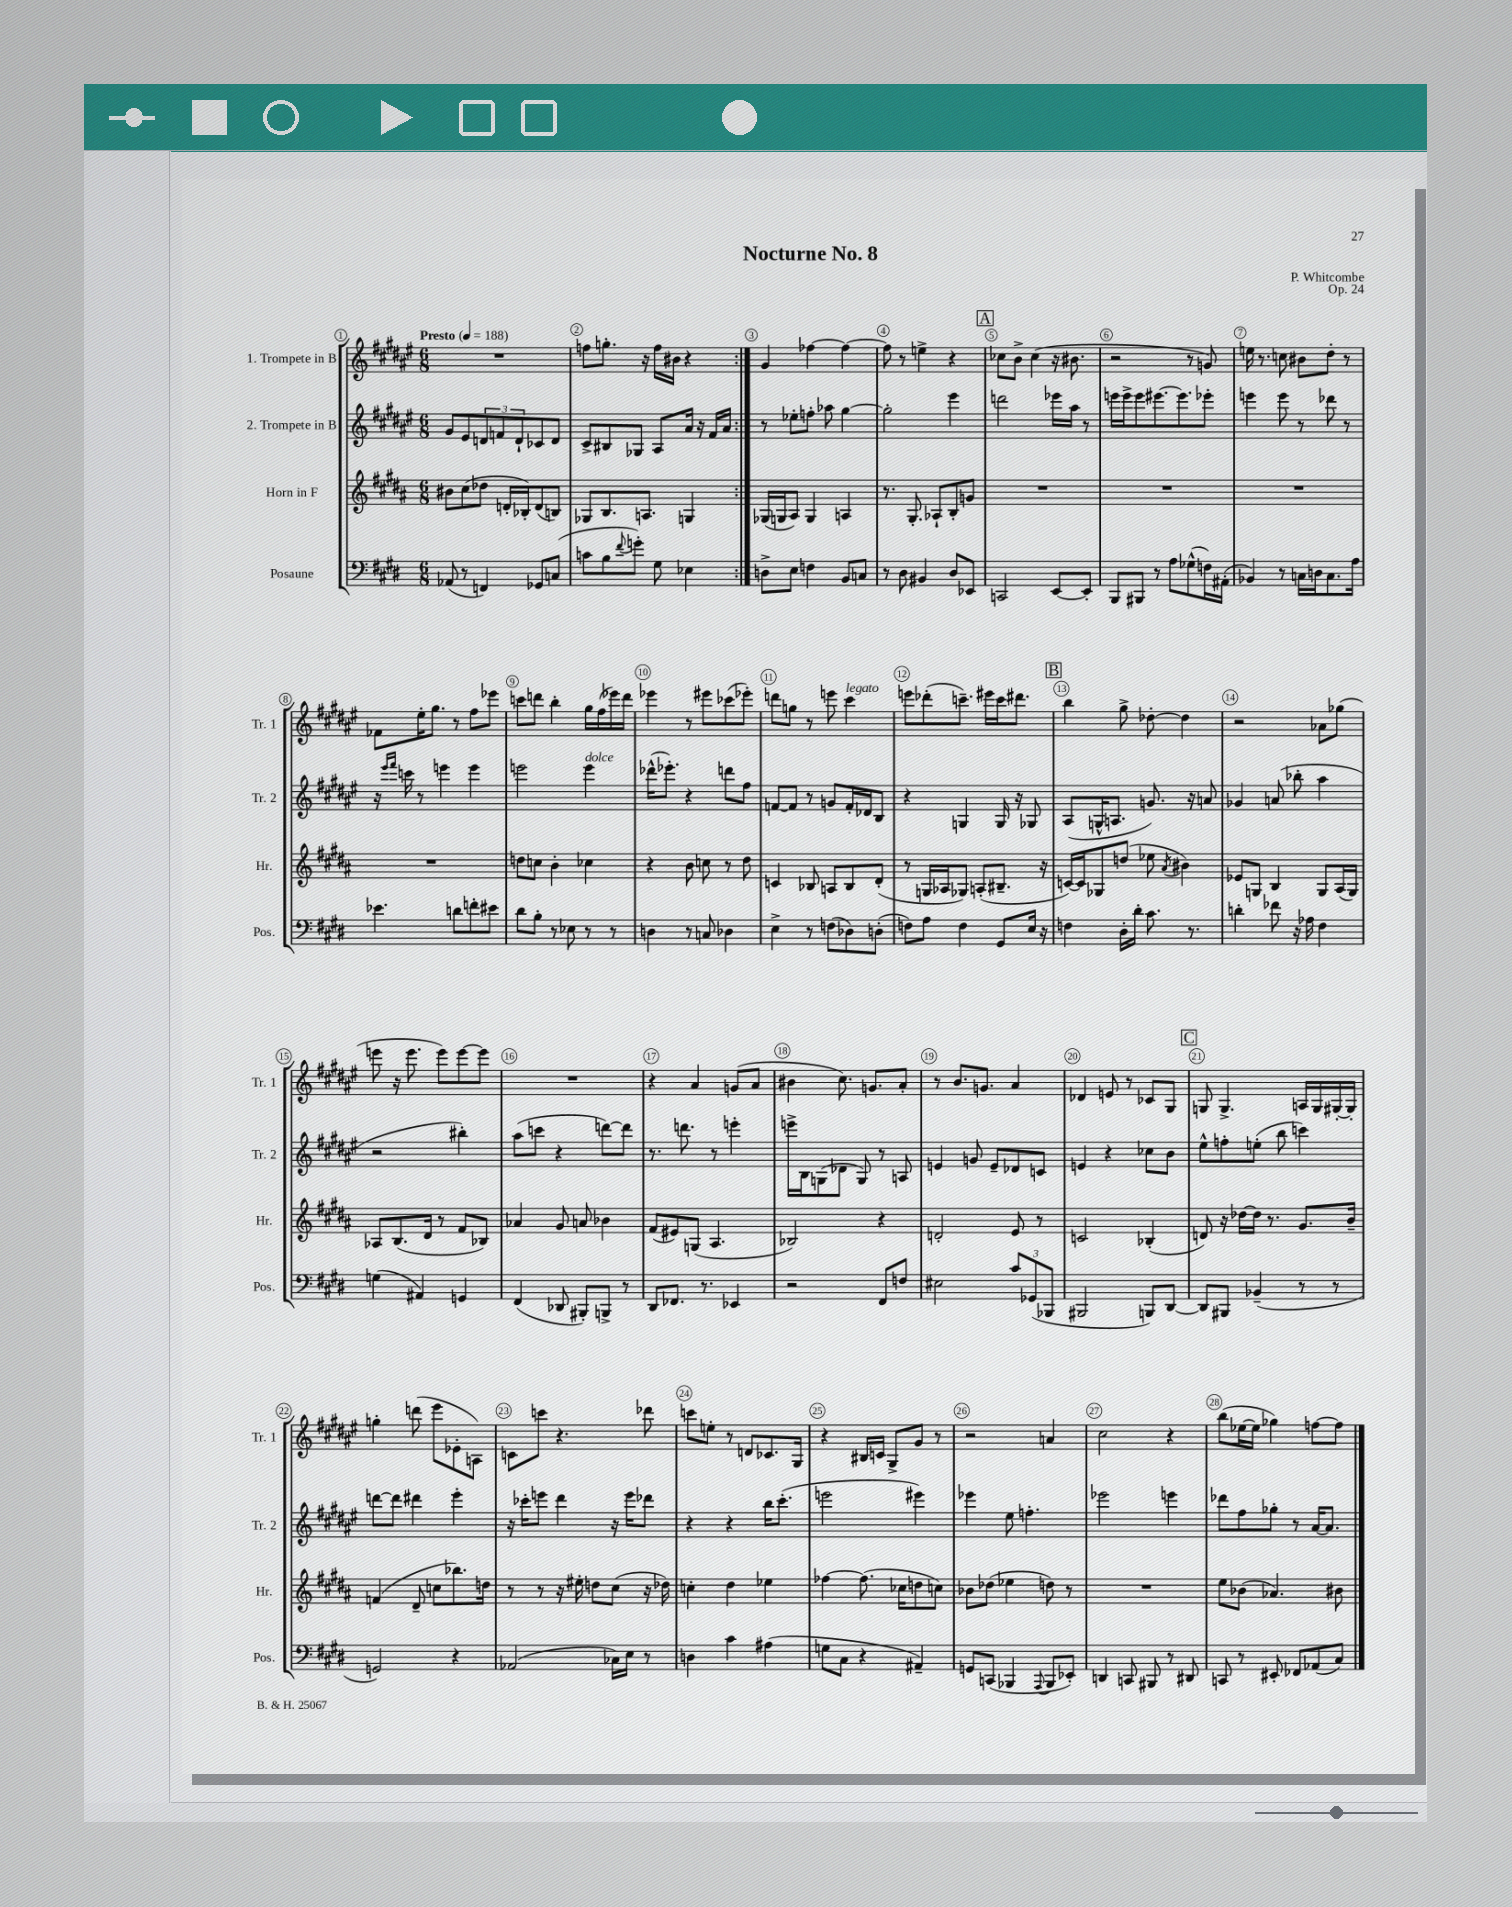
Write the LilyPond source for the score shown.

\header { title = "Nocturne No. 8" composer = "P. Whitcombe" opus = "Op. 24" }
<<
\new StaffGroup <<
\new Staff = "s0" \with { instrumentName = "1. Trompete in B" shortInstrumentName = "Tr. 1" } {
    \clef treble \key fis \major \numericTimeSignature \time 6/8 \tempo "Presto" 4 = 188
    \repeat volta 2 { R2. |
    f''8 g''8.-. r16 f''16 bis'16 r4 | }
    gis'4 fes''4~ fes''4~ |
    fes''8 r8 e''4-> r4 |
    \mark \markup { \box "A" } ces''8 b'8-> ces''4( r16 bis'8. |
    r2 r8 g'8) |
    e''16 r8. c''8 bis'8 dis''8-. r8 |
    fes'8 eis''16-. gis''8. r8 fis''8 ees'''8 |
    c'''8 d'''8 b''4-. gis''16 fis''16( ees'''16) d'''16 |
    ees'''4 r8 eis'''8 ces'''8( ees'''8-.) |
    d'''8 g''8 r8 e'''8 cis'''4^\markup { \italic "legato" } |
    e'''8 des'''8-.( c'''8.--) eis'''16 c'''16 dis'''8. |
    \mark \markup { \box "B" } b''4 gis''8-> des''8~-. des''4 |
    r2 aes'8 ges''8( |
    e'''8 r16 e'''8. e'''8) e'''8~ e'''8 |
    R2. |
    r4 ais'4 g'8( ais'8 |
    bis'4 cis''8.) g'8. ais'8-. |
    r8 b'8. g'8. ais'4 |
    des'4 e'8 r8 ces'8 gis8 |
    \mark \markup { \box "C" } g8 g4.-> a16 g16 gis16~-. gis16-. |
    g''4-. d'''8( eis'''8 ees'8-. a8) |
    c'8 c'''8 r4. des'''8 |
    c'''8 e''8-. r8 d'8 ces'8. gis16 |
    r4 bis16 c'16 gis8-> gis'8 r8 |
    r2 a'4 |
    cis''2 r4 |
    b''8( ees''16~ ees''16 ges''4) f''8~ f''8 \bar "|." |
}
\new Staff = "s1" \with { instrumentName = "2. Trompete in B" shortInstrumentName = "Tr. 2" } {
    \clef treble \key fis \major \numericTimeSignature \time 6/8
    \repeat volta 2 { gis'8 eis'8 \tuplet 3/2 { d'8 f'8 d'8-! } ces'8 d'8 |
    cis'8-> bis8 ges8 ais8 ais'16 r16 fis'16 ais'16 | }
    r8 ees''8-. f''8-. aes''8 gis''4~ |
    gis''2-. eis'''4 |
    \mark \markup { \box "A" } d'''2 ees'''16 ais''16 r8 |
    e'''16 e'''16-> e'''8 eis'''8.~ eis'''8. ees'''8-. |
    e'''4 e'''8 r8 des'''8 r8 |
    r16 \grace { eis'''16 fis'''16 } c'''16 r8 e'''4 e'''4 |
    e'''2 e'''4^\markup { \italic "dolce" } |
    des'''16-^( ees'''8.-.) r4 d'''8 fis''8 |
    f'8~ f'8 r8 g'8 f'16-. des'16 b8 |
    r4 g4 g16 r16 ges8 |
    \mark \markup { \box "B" } ais8( g16-^ a8. g'8.) r16 a'8 |
    ges'4 a'8( bes''8-. ais''4 |
    r2 bis''4-.) |
    ais''8( c'''8 r4 d'''8~) d'''8 |
    r8. d'''8. r8 e'''4-. |
    e'''16-> b16 g8( des'8 g8) r8 a8 |
    e'4 g'8 e'8-- des'8 c'8 |
    e'4 r4 ces''8 b'8 |
    \mark \markup { \box "C" } eis''8-^ f''8-. e''8-.( b''8 c'''4) |
    d'''8~ d'''8 dis'''4 eis'''4-. |
    r16 ces'''16-. e'''8 dis'''4 r16 e'''16 des'''8 |
    r4 r4 b''16 cis'''8.-.( |
    e'''2 eis'''4) |
    ees'''4 eis''8 f''4.-. |
    ees'''2 e'''4 |
    des'''8 fis''8 ges''8-. r8 ais'16~ ais'8. \bar "|." |
}
\new Staff = "s2" \with { instrumentName = "Horn in F" shortInstrumentName = "Hr." } {
    \clef treble \key b \major \numericTimeSignature \time 6/8
    \repeat volta 2 { bis'8 cis''8( des''8 d'16-. bes16-.) d'8( b8) |
    ges8 b8. a8. g4 | }
    ges16( g16 ais8) g4 a4 |
    r8. gis8.-. aes8-! b8-. g'8 |
    \mark \markup { \box "A" } R2. |
    R2. |
    R2. |
    R2. |
    d''8 c''8 b'4-. ces''4 |
    r4 b'8 c''8 r8 dis''8 |
    c'4 bes8 a8 bes8 dis'8-.( |
    r8 g16 aes16 ges8) a8-.( bis8.-- r16 |
    \mark \markup { \box "B" } c'16~) c'16 ges8 d''8( ees''8 \acciaccatura { ais'8 } bis'4) |
    ees'8 g8 b4 g8 ais16( g16) |
    aes8 b8.( dis'16 r8 fis'8 bes8) |
    aes'4 gis'8 a'8 bes'4 |
    fis'8( eis'8) g8( ais4. |
    bes2) r4 |
    d'2-. e'8 r8 |
    c'2 bes4-.( |
    \mark \markup { \box "C" } d'8) r16 des''16~ des''16 r8. gis'8. b'16-- |
    f'4( dis'8-- c''8 bes''8.) d''16 |
    r8 r8 r16 eis''16-. d''8 cis''8( r16 des''16) |
    c''4-. dis''4 ees''4 |
    fes''4~ fes''8.( ces''16 d''8 c''8) |
    bes'8 des''8( ees''4 d''8) r8 |
    R2. |
    e''8 bes'8( aes'4.) bis'8 \bar "|." |
}
\new Staff = "s3" \with { instrumentName = "Posaune" shortInstrumentName = "Pos." } {
    \clef bass \key e \major \numericTimeSignature \time 6/8
    \repeat volta 2 { aes,8( r8 f,4) ges,8 c8( |
    c'8 b8 \appoggiatura { fis'8 } g'8-.) gis8 ees4 | }
    d8-> e8 f4 b,8 c8 |
    r8 dis8 bis,4 dis8 ees,8 |
    \mark \markup { \box "A" } c,2 e,8~ e,8-. |
    b,,8 bis,,8 r8 a8 ges8-^( f16) ais,16-.( |
    bes,4) r8 c16 d16 c8. a16 |
    ees'4. d'8 f'8-. eis'8 |
    dis'8 b8-. r8 ees8 r8 r8 |
    d4 r8 c8 des4 |
    e4-> r8 f8( des8) d8-.( |
    f8) a8 f4 gis,8 e16 r16 |
    \mark \markup { \box "B" } f4 dis16-. dis'16-. cis'8. r8. |
    d'4-. fes'8 r16 aes16 fis4 |
    g4( ais,4) g,4 |
    fis,4( des,8 bis,,8-.) b,,8-> r8 |
    dis,8 fes,8. r8. ees,4 |
    r2 fis,8 f8 |
    eis2 \tuplet 3/2 { cis'8 ges,8( bes,,8 } |
    bis,,2 b,,8) dis,8~ |
    \mark \markup { \box "C" } dis,8 bis,,8 bes,4--( r8 r8 |
    g,2) r4 |
    aes,2( ces16) e16 r8 |
    d4 cis'4 ais4( |
    g8 cis8 r4 ais,4--) |
    g,8 c,8( bes,,4 \appoggiatura { a,,8 } bes,,8 ees,8-.) |
    d,4 c,8 bis,,8 r8 dis,8 |
    c,8 r8 eis,8-. fes,8 aes,8( cis8) \bar "|." |
}
>>
>>
\layout { \context { \Score \override BarNumber.break-visibility = ##(#f #t #t) barNumberVisibility = #all-bar-numbers-visible \override BarNumber.stencil = #(make-stencil-circler 0.1 0.3 ly:text-interface::print) } }
